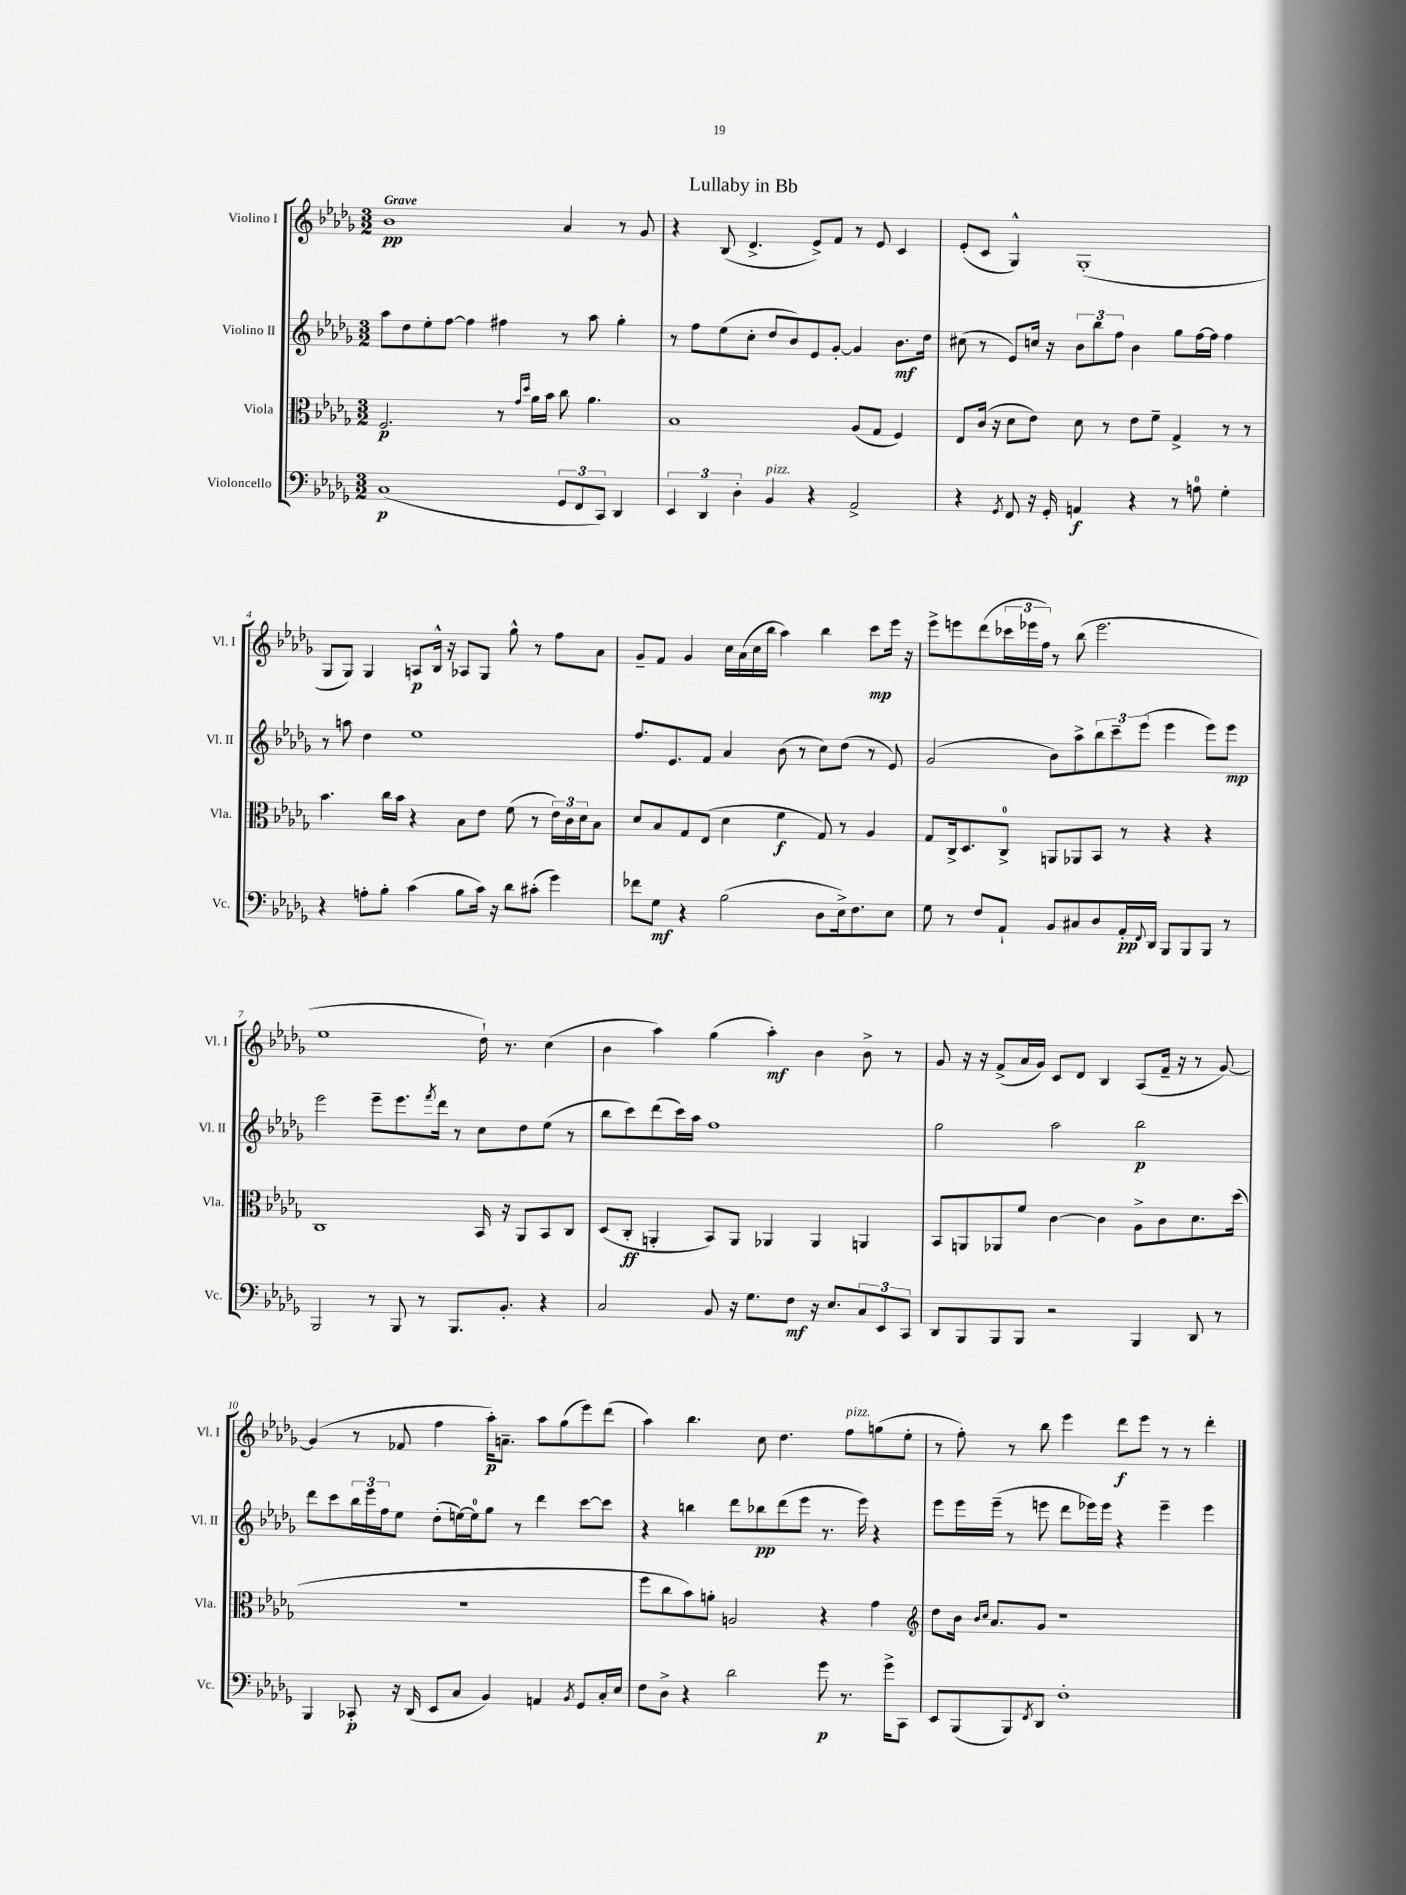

**kern	**dynam	**kern	**dynam	**kern	**dynam	**kern	**dynam
*part4	*part4	*part3	*part3	*part2	*part2	*part1	*part1
*staff4	*staff4	*staff3	*staff3	*staff2	*staff2	*staff1	*staff1
*I"Violoncello	*	*I"Viola	*	*I"Violino II	*	*I"Violino I	*
*I'Vc.	*	*I'Vla.	*	*I'Vl. II	*	*I'Vl. I	*
*clefF4	*	*clefC3	*	*clefG2	*	*clefG2	*
*k[b-e-a-d-g-]	*	*k[b-e-a-d-g-]	*	*k[b-e-a-d-g-]	*	*k[b-e-a-d-g-]	*
*M3/2	*	*M3/2	*	*M3/2	*	*M3/2	*
=1	=1	=1	=1	=1	=1	=1	=1
!	!	!	!	!	!	!LO:TX:a:B:t=Grave	!
(1C	p	2.F/	p	8aa-\L	.	1b-	pp
.	.	.	.	8dd-\	.	.	.
.	.	.	.	8ee-'\	.	.	.
.	.	.	.	[8ff\J	.	.	.
.	.	.	.	4ff\]	.	.	.
.	.	8r	.	4ff#X\	.	.	.
.	.	16qqg-/LL	.	.	.	.	.
.	.	16qqdd-/JJ	.	.	.	.	.
.	.	16a-\LL	.	.	.	.	.
.	.	16b-\JJ	.	.	.	.	.
12GG-/L	.	8cc\	.	8r	.	4a-/	.
12FF/	.	.	.	.	.	.	.
.	.	4.a-\	.	8aa-\	.	.	.
12CC/J)	.	.	.	.	.	.	.
4DD-/	.	.	.	4gg-'\	.	8r	.
.	.	.	.	.	.	8g-/	.
=2	=2	=2	=2	=2	=2	=2	=2
6EE-/	.	1B-	.	8r	.	4r	.
.	.	.	.	8ff\L	.	.	.
6DD-/	.	.	.	.	.	.	.
.	.	.	.	(8ee-\	.	(8B-/	.
6D-'\	.	.	.	.	.	.	.
.	.	.	.	8cc'\J	.	4.d-^/	.
!LO:TX:a:i:t=pizz.	!	!	!	!	!	!	!
4BB-/	.	.	.	8dd-/L	.	.	.
.	.	.	.	8b-/)	.	.	.
4r	.	.	.	8e-/	.	8e-^/L)	.
.	.	.	.	[8g-'/J	.	8f/J	.
2AA-^/	.	(8A-/L	.	4g-/]	.	8r	.
.	.	8G-/J	.	.	.	8e-/	.
.	.	4F/)	.	8.b-\L	mf	4c/	.
.	.	.	.	16dd-\Jk	.	.	.
=3	=3	=3	=3	=3	=3	=3	=3
4r	.	8E-/L	.	(8cc#X\	.	(8e-'/L	.
.	.	(16c/Jk	.	8r	.	8c/J	.
.	.	16r	.	.	.	.	.
8qGG-/	.	.	.	.	.	.	.
8FF/	.	8d-\L	.	8e-/L)	.	4G-^^/)	.
16r	.	8e-\J)	.	16ccn/Jk	.	.	.
16GG-'/	.	.	.	16r	.	.	.
4AAn/	f	8d-\	.	12b-\L	.	(1G-'	.
.	.	.	.	12bb-\	.	.	.
.	.	8r	.	.	.	.	.
.	.	.	.	12ff\J	.	.	.
4r	.	8e-\L	.	4b-\	.	.	.
.	.	8f~\J	.	.	.	.	.
8r	.	4G-^/	.	8gg-\L	.	.	.
8An\	.	.	.	[16ff\L	.	.	.
.	.	.	.	16ff\JJ]	.	.	.
4G-'\	.	8r	.	4ff\	.	.	.
.	.	8r	.	.	.	.	.
!!LO:LB:g=z
=4	=4	=4	=4	=4	=4	=4	=4
4r	.	4.b-\	.	8r	.	8G-/L	.
.	.	.	.	8aan\	.	8G-/J)	.
8An'\L	.	.	.	4dd-\	.	4G-/	.
8B-'\J	.	16cc\LL	.	.	.	.	.
.	.	16b-\JJ	.	.	.	.	.
(4c\	.	4r	.	1ee-	.	8An/L	p
.	.	.	.	.	.	16B-^^/Jk	.
.	.	.	.	.	.	16r	.
8B-\L	.	8B-\L	.	.	.	8A-X/L	.
16c\Jk)	.	8e-\J	.	.	.	8G-/J	.
16r	.	.	.	.	.	.	.
8d-\L	.	(8f\	.	.	.	8gg-^^\	.
(8c#X'\J	.	8r	.	.	.	8r	.
4g-\)	.	24e-\LL)	.	.	.	8ff\L	.
.	.	24c\	.	.	.	.	.
.	.	24d-\J	.	.	.	.	.
.	.	8B-\J	.	.	.	8a-\J	.
=5	=5	=5	=5	=5	=5	=5	=5
8f-X\L	.	8d-/L	.	8.ff/L	.	8g-~/L	.
8G-\J	mf	8B-/	.	.	.	8f/J	.
.	.	.	.	8.e-/	.	.	.
4r	.	8G-/	.	.	.	4g-/	.
.	.	(8E-/J	.	8f/J	.	.	.
(2B-\	.	4d-\	.	4a-/	.	16cc\LL	.
.	.	.	.	.	.	(16a-\	.
.	.	.	.	.	.	16cc\	.
.	.	.	.	.	.	16bb-\JJ	.
.	.	4f\	f	(8b-\	.	4aa-\)	.
.	.	.	.	8r	.	.	.
8D-\L	.	8G-/)	.	8cc\L)	.	4bb-\	.
16E-^\k)	.	8r	.	(8dd-\J	.	.	.
8.F\	.	.	.	.	.	.	.
.	.	4A-/	.	8r	.	8ccc\L	mp
8E-\J	.	.	.	8e-/)	.	16eee-\Jk	.
.	.	.	.	.	.	16r	.
=6	=6	=6	=6	=6	=6	=6	=6
8G-\	.	8G-/L	.	(2g-/	.	8eee-^\L	.
8r	.	16C^/k	.	.	.	8eeen\	.
.	.	8.D-/	.	.	.	.	.
8F/L	.	.	.	.	.	(8ddd-\	.
8AA-`/J	.	8C^/J	.	.	.	24ccc-X\L	.
.	.	.	.	.	.	24eee-X\	.
.	.	.	.	.	.	24ff\JJ)	.
8BB-/L	.	8AAn/L	.	8b-\L)	.	8r	.
8C#X/	.	8AA-X/	.	8aa-^\	.	(8bb-\	.
8D-/	.	8BB-/J	.	12bb-\	.	2.eee-\	.
.	.	.	.	12ccc~\	.	.	.
16AA-'/L	pp	8r	.	.	.	.	.
.	.	.	.	(12eee-\J	.	.	.
8qqFF/	.	.	.	.	.	.	.
16DD-/JJ	.	.	.	.	.	.	.
8BBB-/L	.	4r	.	4eee-\	.	.	.
8BBB-/	.	.	.	.	.	.	.
8BBB-/J	.	4r	.	8eee-\L)	.	.	.
8r	.	.	.	8eee-\J	mp	.	.
!!LO:LB:g=z
=7	=7	=7	=7	=7	=7	=7	=7
2BBB-/	.	1C	.	2eee-\	.	1ee-	.
8r	.	.	.	8eee-~\L	.	.	.
8BBB-/	.	.	.	8.eee-\	.	.	.
8r	.	.	.	.	.	.	.
.	.	.	.	8qfff/	.	.	.
.	.	.	.	16ddd-\Jk	.	.	.
8.BBB-/L	.	.	.	8r	.	.	.
.	.	16BB-/	.	8cc\L	.	16dd-`\)	.
8.BB-'/J	.	16r	.	.	.	8.r	.
.	.	8AA-/L	.	8dd-\	.	.	.
4r	.	8BB-/	.	(8ee-\J	.	(4cc\	.
.	.	8C/J	.	8r	.	.	.
=8	=8	=8	=8	=8	=8	=8	=8
2C/	.	(8D-/L	.	8bb-\L	.	4b-\	.
.	.	8C'/J	ff	8ccc\)	.	.	.
.	.	4AAn'/	.	(8ddd-\	.	4aa-\)	.
.	.	.	.	16ccc\L)	.	.	.
.	.	.	.	16aa-\JJ	.	.	.
8BB-/	.	8BB-/L)	.	1ff	.	(4gg-\	.
16r	.	8AA/J	.	.	.	.	.
8.G-\L	.	.	.	.	.	.	.
.	.	4AA-X/	.	.	.	4aa-'\)	mf
8F\J	mf	.	.	.	.	.	.
16r	.	4AA-/	.	.	.	4b-\	.
8.E-/L	.	.	.	.	.	.	.
12C/	.	4AAn/	.	.	.	8b-^\	.
12EE-/	.	.	.	.	.	.	.
.	.	.	.	.	.	8r	.
12CC/J	.	.	.	.	.	.	.
=9	=9	=9	=9	=9	=9	=9	=9
8DD-/L	.	8BB-/L	.	2gg-\	.	8g-/	.
8BBB-/	.	8AAn/	.	.	.	16r	.
.	.	.	.	.	.	16r	.
8BBB-/	.	8AA-X/	.	.	.	(8f^/L	.
8BBB-/J	.	8f/J	.	.	.	16a-/L	.
.	.	.	.	.	.	16g-/JJ)	.
2r	.	[4c\	.	2aa-\	.	8c/L	.
.	.	.	.	.	.	8d-/J	.
.	.	4c\]	.	.	.	4B-/	.
4BBB-/	.	8A-^\L	.	2bb-\	p	(8A-/L	.
.	.	8c\	.	.	.	16f~/Jk	.
.	.	.	.	.	.	16r	.
8DD-/	.	8.d-\	.	.	.	8r	.
8r	.	.	.	.	.	[8g-/)	.
.	.	(16dd-\Jk	.	.	.	.	.
!!LO:LB:g=z
=10	=10	=10	=10	=10	=10	=10	=10
4BBB-/	.	1.r	.	8ddd-\L	.	(4g-/]	.
.	.	.	.	8ccc\	.	.	.
8CC-X'/	p	.	.	24bb-\L	.	8r	.
.	.	.	.	24eee-\	.	.	.
.	.	.	.	24ff\J	.	.	.
16r	.	.	.	8ee-\J	.	8f-X/	.
(16DD-/	.	.	.	.	.	.	.
8EE-/L	.	.	.	(8dd-'\L	.	4ff\	.
8C/J	.	.	.	[16een\L)	.	.	.
.	.	.	.	16ee\J]	.	.	.
4BB-/)	.	.	.	8gg-\J	.	16aa-'\KL)	p
.	.	.	.	.	.	8.an~\J	.
.	.	.	.	8r	.	.	.
4AAn/	.	.	.	4ddd-\	.	8aa-\L	.
.	.	.	.	.	.	(8gg-\	.
8qBB-/	.	.	.	.	.	.	.
8GG-/L	.	.	.	[8ccc\L	.	8eee-\)	.
16C'/L	.	.	.	8ccc\J]	.	(8ddd-\J	.
16E-/JJ	.	.	.	.	.	.	.
=11	=11	=11	=11	=11	=11	=11	=11
8F\L	.	8ff\L	.	4r	.	4aa-\)	.
8D-^\J	.	8cc\	.	.	.	.	.
4r	.	8b-\)	.	4bbn\	.	4.bb-\	.
.	.	8an'\J	.	.	.	.	.
2d-\	.	2An/	.	8ddd-\L	.	.	.
.	.	.	.	8bb-X\	pp	8cc\	.
.	.	.	.	(8ddd-\	.	4.dd-\	.
.	.	.	.	8eee-\J	.	.	.
8g-\	p	4r	.	8.r	.	.	.
!	!	!	!	!	!	!LO:TX:a:i:t=pizz.	!
8.r	.	.	.	.	.	8ff\L	.
.	.	.	.	16eee-\)	.	.	.
.	.	4g-\	.	4r	.	(8ggn\	.
16g-^\KL	.	.	.	.	.	.	.
8CC\J	.	.	.	.	.	8ee-'\J	.
=12	=12	=12	=12	=12	=12	=12	=12
*	*	*clefG2	*	*	*	*	*
8EE-/L	.	8dd-\L	.	8eee-\L	.	8r	.
(8BBB-/	.	16b-\Jk	.	16eee-\L	.	8ff'\)	.
.	.	16qqb-/LL	.	.	.	.	.
.	.	16qqcc/JJ	.	.	.	.	.
.	.	8.a-/L	.	(16eee-~\JJ	.	.	.
8BBB-/)	.	.	.	8r	.	8r	.
8qFF/	.	.	.	.	.	.	.
8DD-/J	.	8g-/J	.	8eeen\	.	8bb-\	.
1F'	.	1r	.	8ddd-\L	.	4eee-\	.
.	.	.	.	16eee-X\L)	.	.	.
.	.	.	.	16eee-\JJ	.	.	.
.	.	.	.	4r	.	8ddd-\L	f
.	.	.	.	.	.	8eee-\J	.
.	.	.	.	4eee-~\	.	8r	.
.	.	.	.	.	.	8r	.
.	.	.	.	4eee-\	.	4ddd-'\	.
==	==	==	==	==	==	==	==
*-	*-	*-	*-	*-	*-	*-	*-
